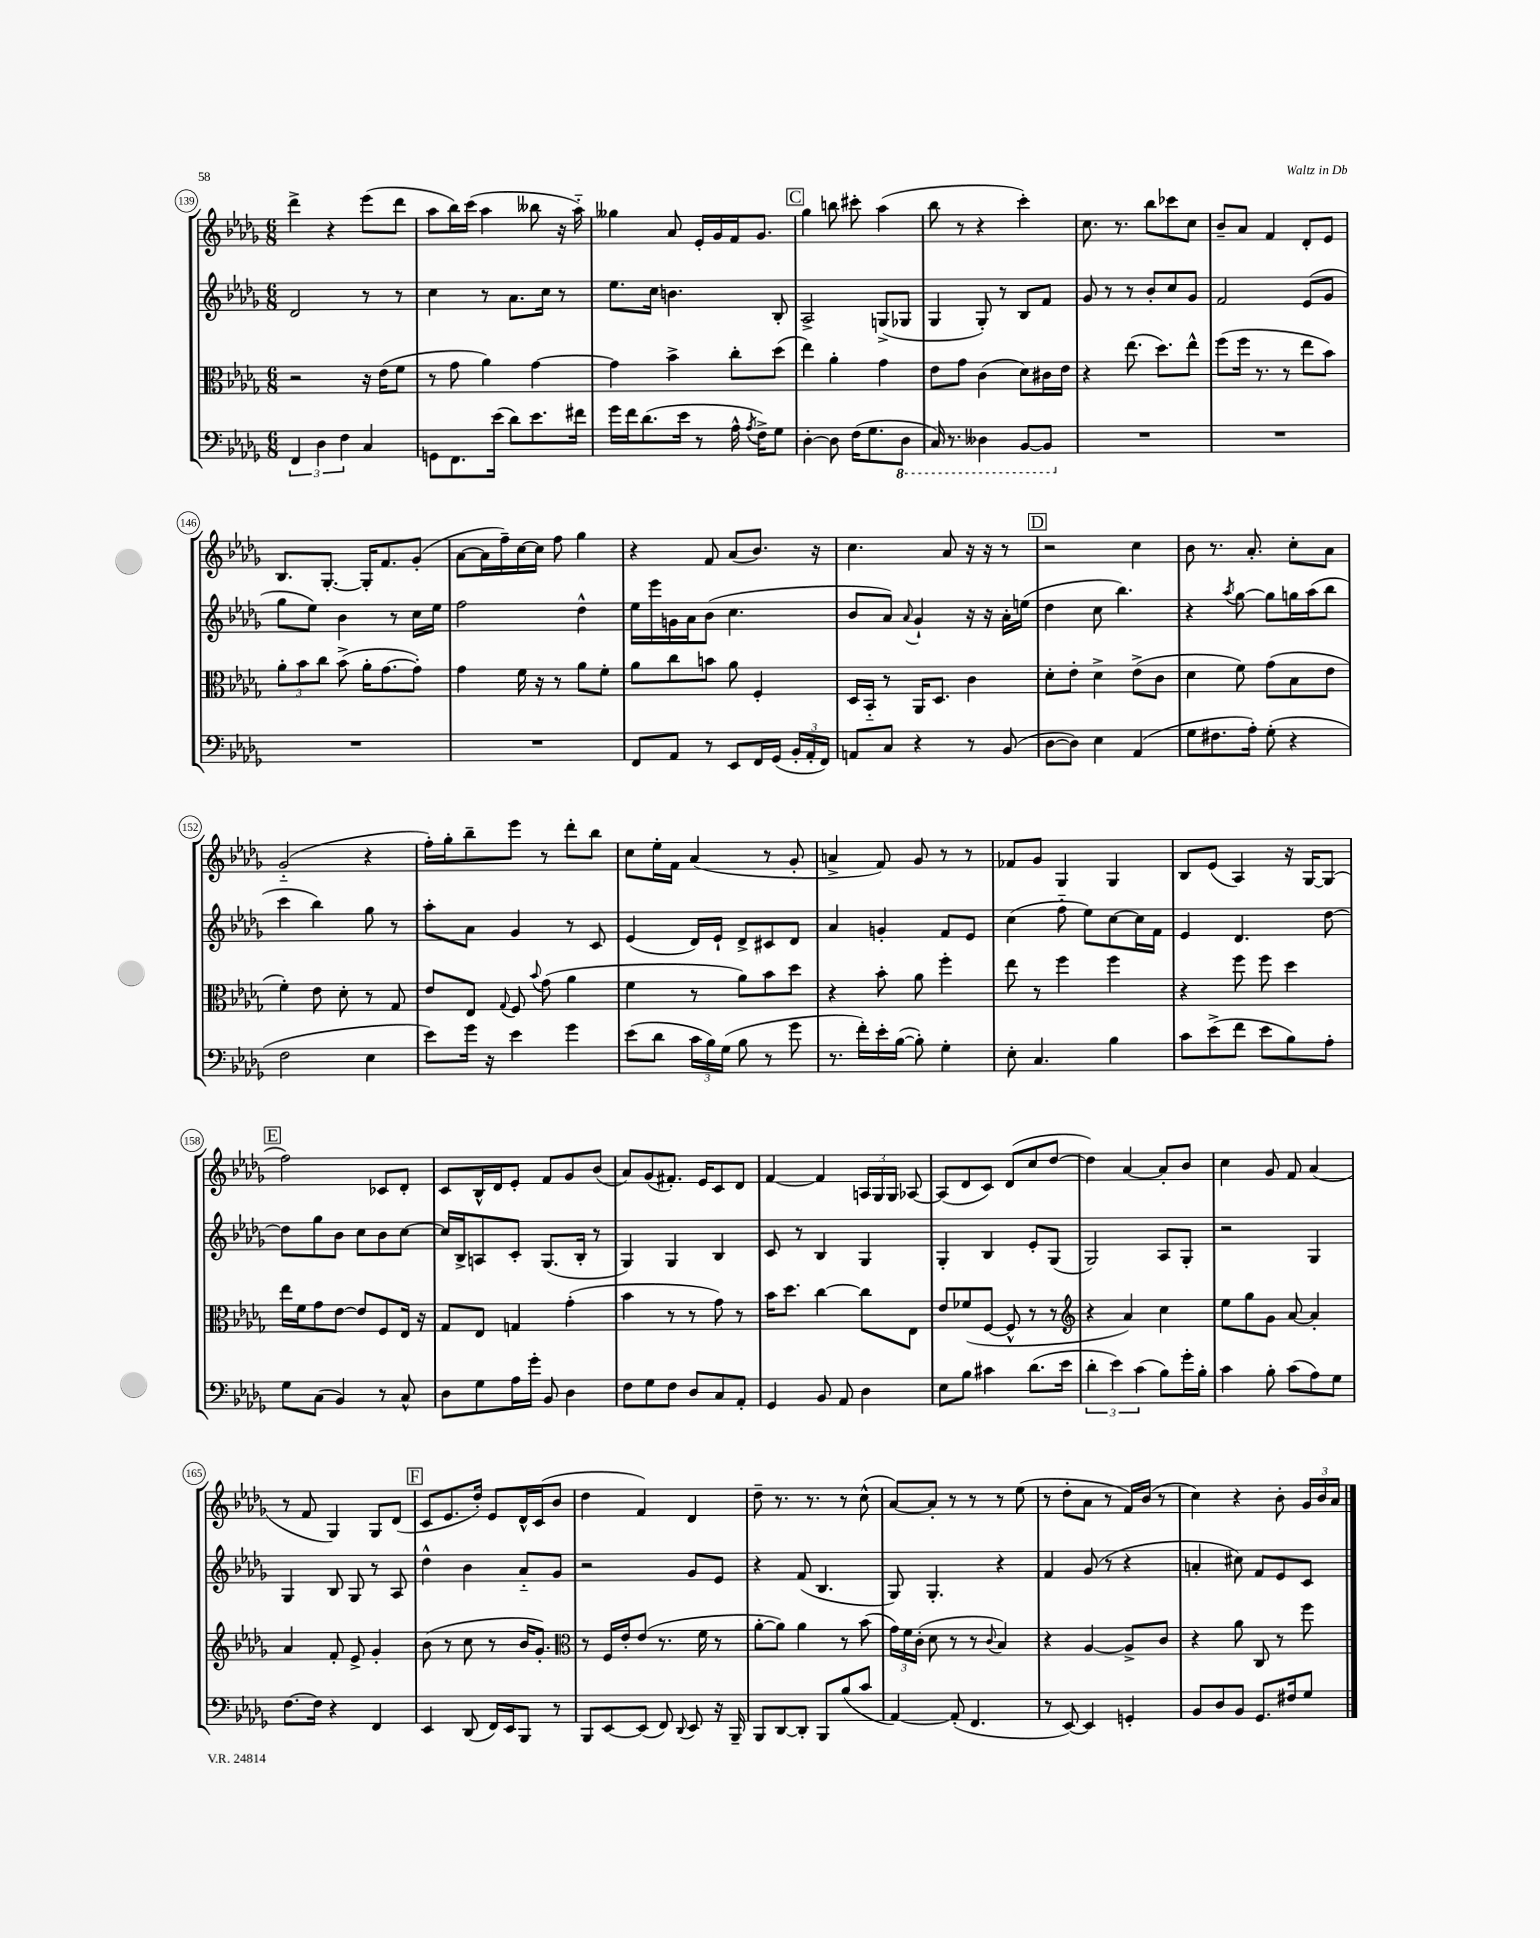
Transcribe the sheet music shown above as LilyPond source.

<<
\new StaffGroup <<
\new Staff = "s0" {
    \clef treble \key des \major \numericTimeSignature \time 6/8
    \autoBeamOff des'''4-> r4 ees'''8[( des'''8] |
    aes''8[ bes''16) c'''16]( aes''4 beses''8 r16 aes''16-_) |
    geses''4 aes'8 ees'16[-. ges'16 f'16 ges'8.] |
    \mark \markup { \box "C" } ges''4 b''8 cis'''8-. aes''4( |
    bes''8 r8 r4 c'''4-.) |
    c''8. r8. bes''8[ ces'''8 c''8] |
    bes'8[-- aes'8] f'4 des'8[-. ees'8] |
    bes8.[ ges8.]~-. ges16[-. f'8. ges'8]-.( |
    aes'8[~ aes'16 f''16--) c''16~ c''16] f''8 ges''4 |
    r4 f'8 aes'8[( bes'8.]) r16 |
    c''4. aes'8 r16 r16 r8 |
    \mark \markup { \box "D" } r2 c''4 |
    bes'8 r8. aes'8.-. c''8[-. aes'8] |
    ges'2-_( r4 |
    f''16[-.) ges''16-. bes''8-- ees'''8] r8 des'''8[-. bes''8] |
    c''8[ ees''16-. f'16] aes'4( r8 ges'8-. |
    a'4-> f'8) ges'8 r8 r8 |
    fes'8[ ges'8] ges4 ges4 |
    bes8[ ees'8]( aes4) r16 ges16[~ ges8]( |
    \mark \markup { \box "E" } f''2) ces'8[ des'8]-. |
    c'8[ bes16-^ des'16 ees'8]-. f'8[ ges'8 bes'8]( |
    aes'8[) ges'8( fis'8.]-.) ees'16[ c'8 des'8] |
    f'4~ f'4 \tuplet 3/2 { a16[ ges16 ges16] } aes8~ |
    aes8[( des'8 c'8]) des'8[( c''8 des''8]~ |
    des''4) aes'4~ aes'8[-. bes'8] |
    c''4 ges'8 f'8 aes'4( |
    r8 f'8 ges4) ges8[ des'8]( |
    \mark \markup { \box "F" } c'8[ ees'8. des''16]-.) ees'8[ des'16-^ c'16( bes'8] |
    des''4 f'4) des'4 |
    des''8-- r8. r8. r8 c''8-^( |
    aes'8[~) aes'8]-. r8 r8 r8 ees''8( |
    r8 des''8[-. aes'8] r8 f'16[) bes'16]( r8 |
    c''4) r4 bes'8-. \tuplet 3/2 { ges'16[ bes'16 aes'16] } \bar "|." |
}
\new Staff = "s1" {
    \clef treble \key des \major \numericTimeSignature \time 6/8
    \autoBeamOff des'2 r8 r8 |
    c''4 r8 aes'8.[ c''16] r8 |
    ees''8.[ c''16] b'4. bes8-. |
    \mark \markup { \box "C" } aes2-> g8[->( ges8] |
    ges4 ges8-.) r8 bes8[ f'8] |
    ges'8 r8 r8 bes'8[-. c''8 ges'8] |
    f'2 ees'8[( ges'8] |
    ges''8[ ees''8]) bes'4 r8 c''16[ ees''16] |
    f''2 des''4-^ |
    ees''16[ ees'''16 g'16 aes'16 bes'8]( c''4. |
    bes'8[ aes'8]) \appoggiatura { aes'8 } ges'4-! r16 r16 aes'16[-. e''16]( |
    \mark \markup { \box "D" } des''4 c''8 bes''4.) |
    r4 \acciaccatura { aes''8 } ges''8~ ges''8[ g''16 aes''16( bes''8] |
    c'''4 bes''4) ges''8 r8 |
    aes''8[-. aes'8] ges'4 r8 c'8 |
    ees'4( des'16[) ees'16]-! des'8[-> cis'8 des'8] |
    aes'4 g'4-. f'8[ ees'8] |
    c''4( f''8-_ ees''8[) c''8~ c''16 f'16] |
    ees'4 des'4. des''8~ |
    \mark \markup { \box "E" } des''8[ ges''8 bes'8] c''8[ bes'8 c''8]~ |
    c''16[ bes16-> a8 c'8]-. ges8.[( bes16]-. r8 |
    ges4) ges4 bes4 |
    c'8 r8 bes4 ges4 |
    ges4-. bes4 ees'8[-. ges8]( |
    ges2) aes8[ ges8]-. |
    r2 ges4 |
    ges4 bes8 ges8 r8 aes8 |
    \mark \markup { \box "F" } des''4-^ bes'4 aes'8[-_ ges'8] |
    r2 ges'8[ ees'8] |
    r4 f'8( bes4. |
    ges8) ges4.-. r4 |
    f'4 ges'8( r8 r4 |
    a'4-. cis''8) f'8[ ees'8 c'8] \bar "|." |
}
\new Staff = "s2" {
    \clef alto \key des \major \numericTimeSignature \time 6/8
    \autoBeamOff r2 r16 ees'16[( f'8] |
    r8 ges'8 aes'4) ges'4~ |
    ges'4 bes'4-> c''8[-. des''8]( |
    \mark \markup { \box "C" } ees''4) aes'4-. ges'4 |
    ees'8[ ges'8] c'4( des'8[) cis'16 ees'16] |
    r4 ees''8.( des''8.[) ees''8]-^ |
    f''8[( f''16] r8. r8 ees''8[ bes'8]) |
    \tuplet 3/2 { aes'8[-. bes'8 c''8] } bes'8->( aes'16[-. ges'8.~ ges'8]-.) |
    ges'4 f'16 r16 r8 aes'8[ f'8]-. |
    aes'8[ c''8 b'8] aes'8 f4-. |
    des16[ bes,16]-_ r8 aes,16[ des8.] c'4 |
    \mark \markup { \box "D" } des'8[-. ees'8]-. des'4-> ees'8[->( c'8] |
    des'4 f'8) ges'8[( bes8 ees'8] |
    f'4-.) ees'8 des'8-. r8 ges8 |
    ees'8[ ees8] \appoggiatura { ges8 } f8 \appoggiatura { bes'8 } ges'8( aes'4 |
    f'4 r8 aes'8[) bes'8 des''8] |
    r4 bes'8-. aes'8 f''4-. |
    ees''8 r8 f''4 f''4 |
    r4 f''8 f''8 des''4 |
    \mark \markup { \box "E" } ees''16[ f'16 ges'8 ees'8]~ ees'8[ f8 ees16] r16 |
    ges8[ ees8] g4 ges'4-.( |
    bes'4 r8 r8 ges'8) r8 |
    bes'16[ des''8.] c''4~ c''8[ ees8] |
    ees'8[ fes'8( f8]~ f8-^ r8 r8 |
    \clef treble r4 aes'4) c''4 |
    ees''8[ ges''8 ges'8] aes'8~ aes'4-. |
    aes'4 f'8-. ees'8-> ges'4-. |
    \mark \markup { \box "F" } bes'8( r8 c''8 r8 bes'16[ ges'8.]-.) |
    \clef alto r8 f16[ ees'16-. ees'8]( r8. f'16 r8 |
    aes'8[~-. aes'8]) aes'4 r8 bes'8( |
    \tuplet 3/2 { ges'16[) f'16 c'16]-.( } des'8 r8 r8 \appoggiatura { c'8 } bes4) |
    r4 aes4~ aes8[-> c'8] |
    r4 aes'8 c8 r8 f''8 \bar "|." |
}
\new Staff = "s3" {
    \clef bass \key des \major \numericTimeSignature \time 6/8
    \autoBeamOff \tuplet 3/2 { f,4 des4 f4 } c4 |
    g,8[ f,8. ees'16]( des'8[) ees'8. fis'16] |
    ges'16[ f'16 des'8.( ees'16] r8 aes16-^ \acciaccatura { aes8 } f16[->) ges8] |
    \mark \markup { \box "C" } des4~-. des8 f16[( ges8. \ottava #-1 des,8] |
    c,16) r8. deses,4 bes,,8[~ bes,,8] \ottava #0 |
    R2. |
    R2. |
    R2. |
    R2. |
    f,8[ aes,8] r8 ees,8[ f,16 ges,16]( \tuplet 3/2 { bes,16[-. aes,16-. f,16]) } |
    a,8[ c8] r4 r8 bes,8( |
    \mark \markup { \box "D" } des8[~ des8]) ees4 aes,4( |
    ges8[ fis8. aes16]-.) ges8-.( r4 |
    f2 ees4 |
    ees'8[) ges'16] r16 ees'4 ges'4 |
    ees'8[( des'8] \tuplet 3/2 { c'16[ bes16) ges16]( } bes8 r8 ges'8 |
    r8. f'16[-.) ees'16-. bes16]~( bes8-.) ges4-. |
    ees8-. c4. bes4 |
    c'8[ ees'8->( f'8] ees'8[ bes8) aes8]-. |
    \mark \markup { \box "E" } ges8[ c8]( bes,4) r8 c8-^ |
    des8[ ges8 aes16 ges'16]-. bes,8 des4 |
    f8[ ges8 f8] des8[ c8 aes,8]-. |
    ges,4 bes,8 aes,8 des4 |
    ees8[ bes8] cis'4 des'8.[( ees'16] |
    \tuplet 3/2 { des'4-. ees'4) c'4( } bes8[) ges'16-. bes16]-. |
    c'4 bes8-. c'8[( aes8) ges8] |
    f8.[~ f16] r4 f,4 |
    \mark \markup { \box "F" } ees,4 des,8( f,16[) ees,16 bes,,8] r8 |
    bes,,8[ ees,8~ ees,8]( f,8) \appoggiatura { des,8 } ees,8 r16 bes,,16-- |
    bes,,8[ des,8~ des,8]-. bes,,8[ bes8( c'8] |
    aes,4~) aes,8-.( f,4. |
    r8 ees,8~) ees,4 g,4-. |
    bes,8[ des8 bes,8] ges,8.[ fis16 ges8] \bar "|." |
}
>>
>>
\layout { \context { \Score currentBarNumber = #139 \override BarNumber.stencil = #(make-stencil-circler 0.1 0.3 ly:text-interface::print) } }
